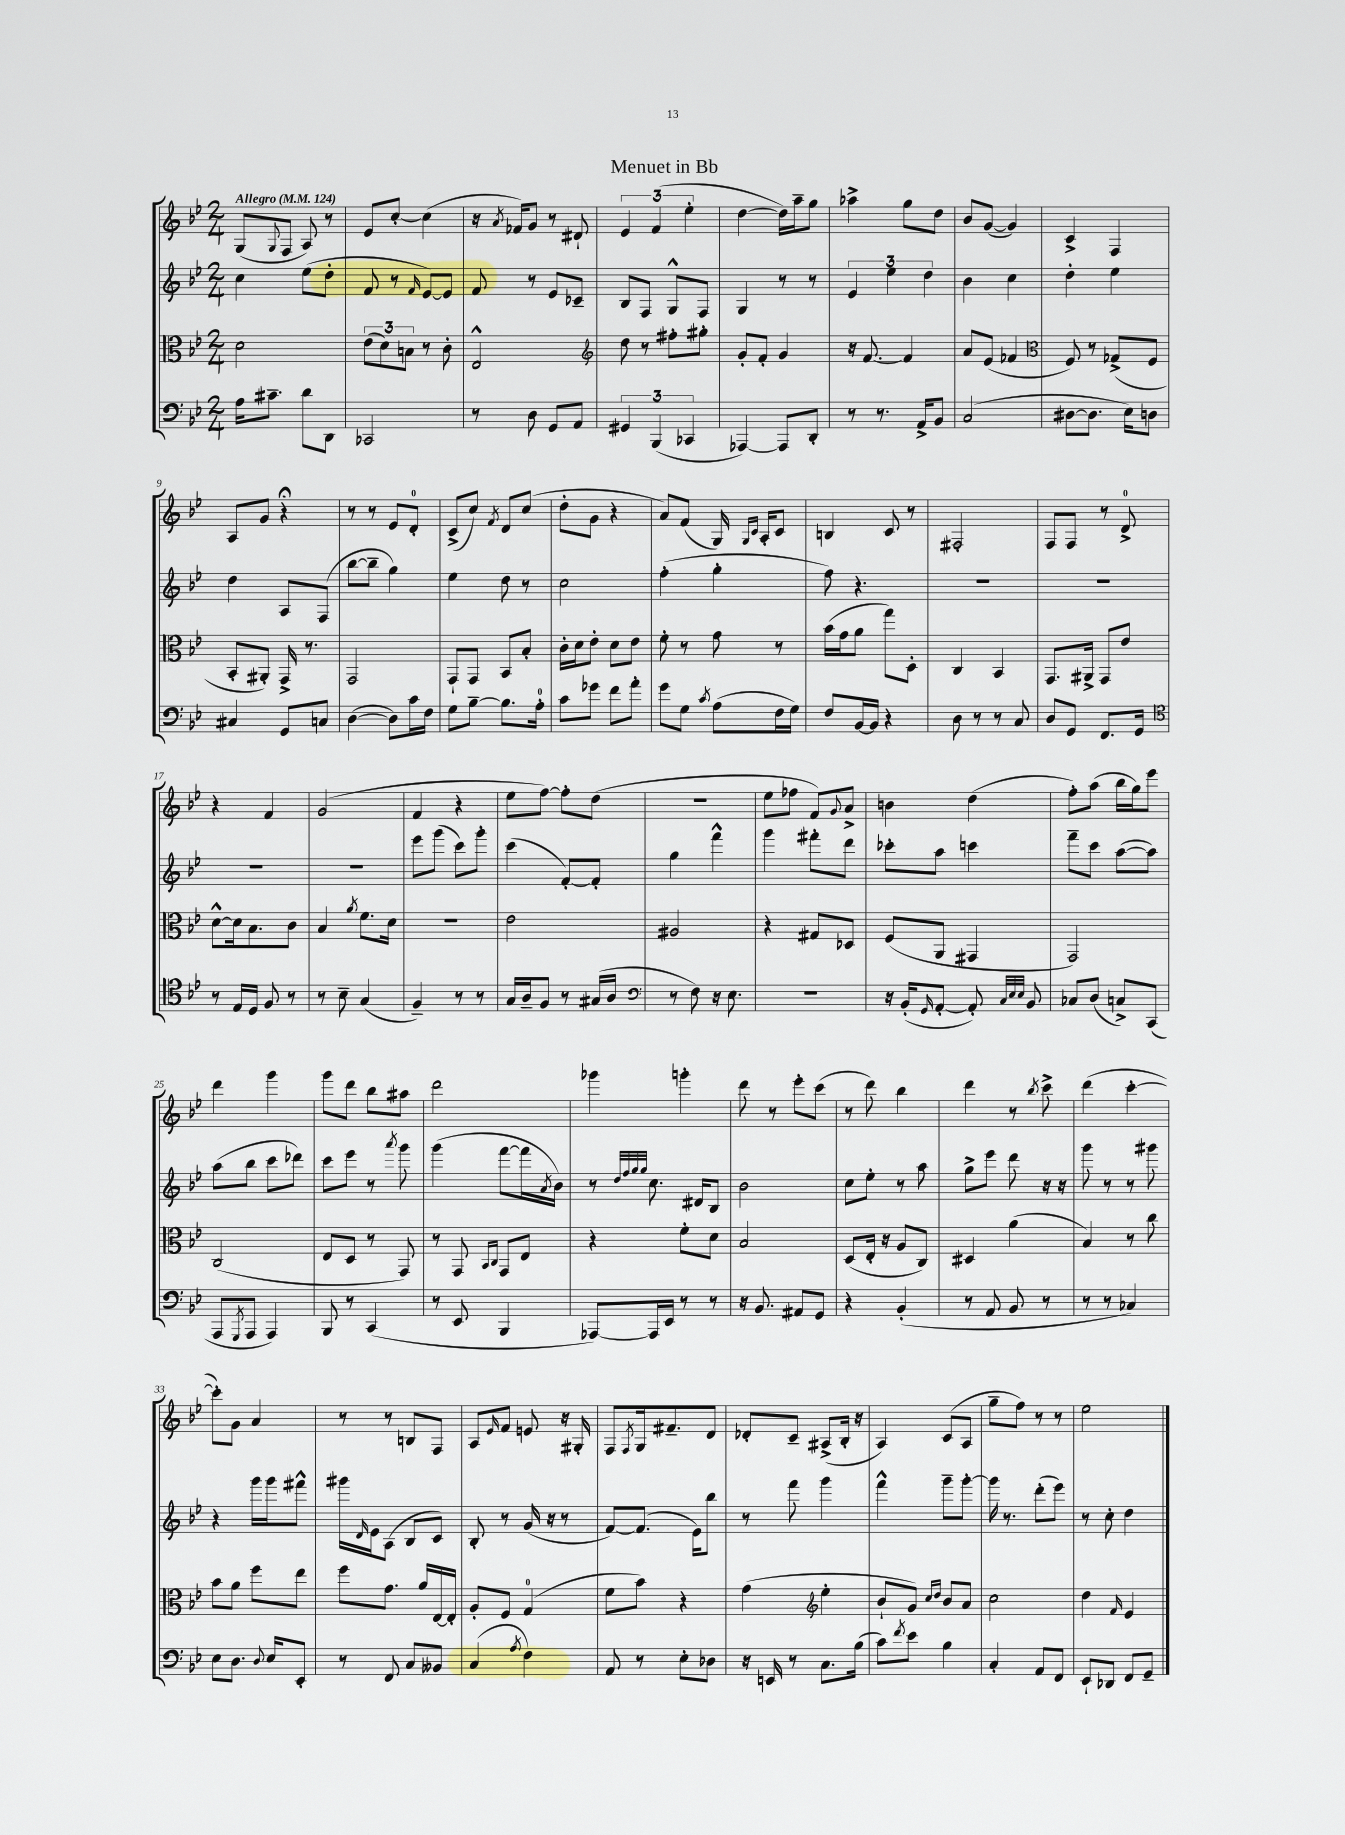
\header { title = "Menuet in Bb" }
<<
\new StaffGroup <<
\new Staff = "s0" {
    \clef treble \key bes \major \numericTimeSignature \time 2/4 \tempo "Allegro" 4 = 124
    g8( \appoggiatura { g8 } f8 a8) r8 |
    ees'8 c''8~-. c''4( |
    r16 \acciaccatura { a'8 } fes'16) g'8 r8 dis'8-! |
    \tuplet 3/2 { ees'4 f'4( ees''4-. } |
    d''4~ d''16) a''16-- g''8 |
    aes''4-> g''8 d''8 |
    bes'8 g'8~( g'4) |
    c'4-> f4 |
    a8 g'8 r4\fermata |
    r8 r8 ees'8 d'8-0-. |
    c'8->( c''8) \acciaccatura { f'8 } d'8 c''8( |
    d''8-. g'8 r4 |
    a'8) f'8( g16) \grace { g16 c'16 } a16-. c'8 |
    b4 c'8 r8 |
    fis2-. |
    f8 f8 r8 d'8-0-> |
    r4 f'4 |
    g'2( |
    f'4 r4 |
    ees''8 f''8~) f''8-. d''8( |
    R2 |
    ees''8 fes''8 f'8) \appoggiatura { g'8 } a'8-> |
    b'4 d''4( |
    f''8-.) a''8( bes''16 g''16) ees'''8 |
    d'''4 g'''4 |
    g'''8 d'''8 bes''8 ais''8 |
    d'''2 |
    ges'''4 g'''4-. |
    d'''8 r8 ees'''8-. c'''8( |
    r8 d'''8) bes''4 |
    d'''4 r8 \acciaccatura { bes''8 } c'''8-> |
    d'''4( c'''4~-. |
    c'''8-.) g'8 a'4 |
    r8 r8 b8 f8 |
    a8 \grace { ees'16 } f'8 e'8 r16 gis16-. |
    f8 \acciaccatura { f8 } g16 fis'8.-- d'8 |
    des'8-. c'8-- ais8->( bes16-. r16 |
    a4) c'8( a8 |
    g''8-- f''8) r8 r8 |
    ees''2 \bar "|." |
}
\new Staff = "s1" {
    \clef treble \key bes \major \numericTimeSignature \time 2/4
    c''4 ees''8( d''8-. |
    f'8 r8 \grace { f'16 } ees'8~) ees'8 |
    f'8 r8 ees'8 ces'8-- |
    bes8 f8 g8-^ f8 |
    g4 r8 r8 |
    \tuplet 3/2 { ees'4 ees''4 d''4 } |
    bes'4 c''4 |
    d''4-. ees''4 |
    d''4 a8 f8( |
    bes''8~ bes''8-- g''4) |
    ees''4 d''8 r8 |
    c''2 |
    f''4-.( g''4-. |
    f''8) r4. |
    R2 |
    R2 |
    R2 |
    r2 |
    ees'''8 g'''8( c'''8) g'''8-. |
    c'''4( f'8~-.) f'8-. |
    g''4 f'''4-^ |
    g'''4 fis'''8-. d'''8 |
    ces'''8-. a''8 c'''4 |
    f'''8-- c'''8 a''8~( a''8) |
    a''8( bes''8 c'''8 des'''8) |
    c'''8 ees'''8 r8 \acciaccatura { a'''8 } g'''8 |
    g'''4( f'''8~ f'''16 \acciaccatura { a'8 } bes'16) |
    r8 \grace { d''32 f''32 g''32 g''32 } c''8. dis'16 bes8 |
    bes'2 |
    c''8 ees''8-. r8 a''8 |
    g''8-> ees'''8 d'''8 r16 r16 |
    g'''8 r8 r8 gis'''8 |
    r4 g'''16 g'''16 fis'''8-^ |
    gis'''16 \grace { d'16 } ees'16 a8( bes8 c'8) |
    bes8-. r8 g'16( r16 r8 |
    f'8~) f'8.( ees'16) bes''8 |
    r8 f'''8 g'''4 |
    f'''4-^ g'''8-- g'''8~-. |
    g'''16 r8. d'''8-.( ees'''8) |
    r8 c''8-. d''4 \bar "|." |
}
\new Staff = "s2" {
    \clef alto \key bes \major \numericTimeSignature \time 2/4
    d'2 |
    \tuplet 3/2 { ees'8( d'8) b8 } r8 c'8-. |
    ees2-^ |
    \clef treble d''8 r8 fis''8-. gis''8-. |
    g'8-. f'8-. g'4 |
    r16 f'8.~ f'4 |
    a'8 ees'8( fes'4 |
    \clef alto f8) r8 ges8->( f8 |
    bes,8-. ais,8-.) g,16-> r8. |
    g,2 |
    g,8-! g,8 bes,8 bes8-. |
    c'16-. d'16 ees'8-. d'8 ees'8 |
    f'8-. r8 g'8 r8 |
    bes'16( g'16 a'8 g''8) d8-. |
    c4 bes,4 |
    g,8. ais,16-> g,8 ees'8 |
    d'8~-^ d'16 bes8. c'8 |
    bes4 \acciaccatura { a'8 } f'8. d'16 |
    r2 |
    ees'2 |
    ais2 |
    r4 gis8 des8 |
    f8( a,8 gis,4 |
    g,2) |
    c2( |
    ees8 d8 r8 g,8) |
    r8 g,8 \grace { bes,16 c16 } g,8 ees8 |
    r4 f'8-. d'8 |
    bes2 |
    d8( ees16-. r16 a8 c8) |
    dis4 a'4( |
    bes4) r8 c''8 |
    bes'8 a'8 f''8 ees''8 |
    f''8 g'8. a'16 ees16~ ees16-. |
    a8-. f8 g4-0( |
    f'8 bes'8) r4 |
    g'4( \clef treble ees''4-. |
    bes'8-! g'8) \grace { c''16 d''16 } bes'8 a'8 |
    c''2 |
    d''4 \grace { f'16 } ees'4 \bar "|." |
}
\new Staff = "s3" {
    \clef bass \key bes \major \numericTimeSignature \time 2/4
    a16 cis'8.-- d'8 d,8 |
    ces,2 |
    r8 d8 g,8 a,8 |
    \tuplet 3/2 { gis,4 bes,,4( ces,4 } |
    aes,,4~) aes,,8 d,8-. |
    r8 r8. a,16-> bes,8 |
    c2( |
    dis8~ dis8. ees16) d8 |
    cis4 g,8 c8 |
    d4~( d8) c'16 f16 |
    g8 bes8~-- bes8. a16-0-. |
    c'8 ges'8 f'8 a'8-. |
    g'8 g8 \acciaccatura { c'8 } a8( f16 g16) |
    f8 bes,16~ bes,16 r4 |
    d8 r8 r8 c8 |
    d8 g,8 f,8. g,16 |
    \clef tenor r8 ees16 d16 f8 r8 |
    r8 bes8-- g4( |
    f4--) r8 r8 |
    g16 a16-- f8 r8 gis16( a16 |
    \clef bass r8 f8) r16 ees8. |
    R2 |
    r16 bes,16-.( \grace { g,16 } a,8~-. a,8-.) \grace { c32 ees32 ees32 } bes,8 |
    ces8 d8( c8->) c,8( |
    a,,8 \acciaccatura { g,,8 } a,,8 a,,4) |
    bes,,8 r8 c,4( |
    r8 ees,8 bes,,4 |
    aes,,8~) aes,,16 ees,16 r8 r8 |
    r16 bes,8. ais,8 g,8 |
    r4 bes,4-.( |
    r8 a,8 bes,8 r8 |
    r8 r8 ces4) |
    ees8 d8. \appoggiatura { d8 } ees16 ees,8-. |
    r8 f,8 c8 beses,8 |
    c4( \acciaccatura { a8 } f4) |
    a,8 r8 ees8-. des8 |
    r16 e,16 r8 c8. bes16( |
    c'8) \acciaccatura { f'8 } ees'8 bes4 |
    c4-. a,8 f,8 |
    ees,8-! des,8 f,8 g,8-- \bar "|." |
}
>>
>>
